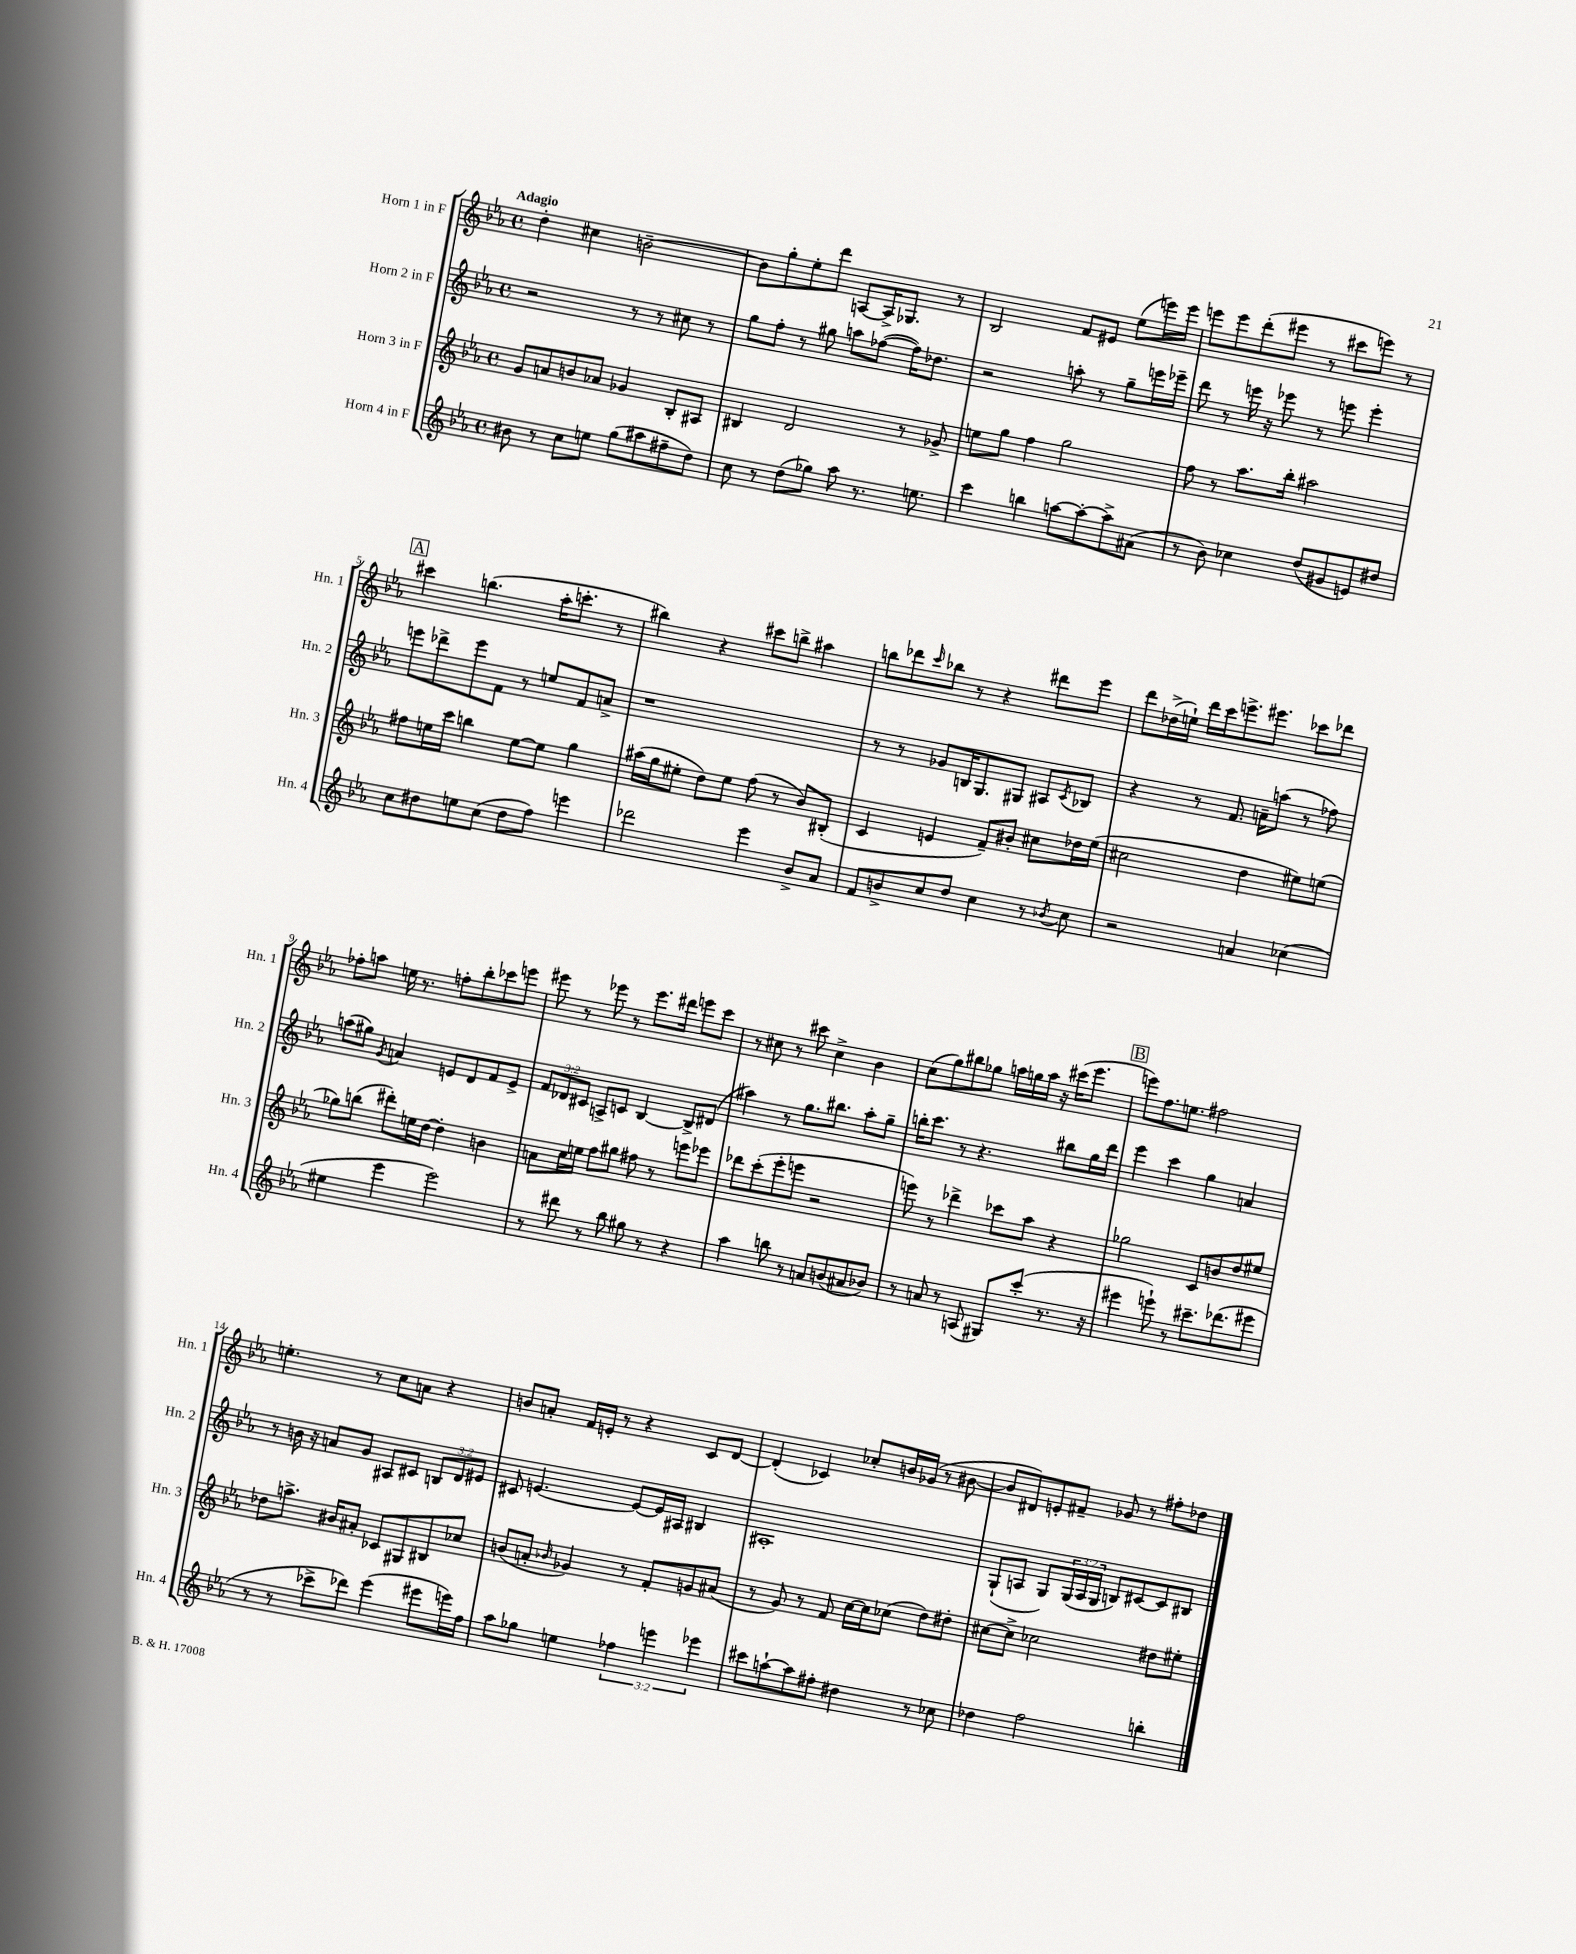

**kern	**kern	**kern	**kern
*part4	*part3	*part2	*part1
*staff4	*staff3	*staff2	*staff1
*I"Horn 4 in F	*I"Horn 3 in F	*I"Horn 2 in F	*I"Horn 1 in F
*I'Hn. 4	*I'Hn. 3	*I'Hn. 2	*I'Hn. 1
*clefG2	*clefG2	*clefG2	*clefG2
*k[b-e-a-]	*k[b-e-a-]	*k[b-e-a-]	*k[b-e-a-]
*M4/4	*M4/4	*M4/4	*M4/4
*met(c)	*met(c)	*met(c)	*met(c)
=1	=1	=1	=1
!	!	!	!LO:TX:a:B:t=Adagio
8b#X\	8g/L	2r	4dd'\
8r	8an/	.	.
8cc\L	8bn/	.	4cc#X\
8een\J	8a-X/J	.	.
(8gg\L	4g-X/	8r	[2bn~\
8aa#X\	.	8r	.
8ff#X~\	8B-'/L	8cc#X\	.
8dd\J)	8A#X/J	8r	.
=2	=2	=2	=2
8cc\	4B#X/	8gg\L	8b\L]
8r	.	8ff'\J	8gg'\
(8dd\L	2d/	8r	8ee-'\
8gg-X\J)	.	8gg#X\	8ddd\J
8aa-\	.	8aan\L	[8An/L
8.r	.	([8ff-X\J	16A^/K]
.	.	.	8.G-X/J
.	8r	16ff-\KL])	.
8.een\	.	8.dd-X\J	.
.	8g-X^/	.	8r
=3	=3	=3	=3
4ccc\	8een\L	2r	2B-/
.	8gg\J	.	.
4bbn\	4ff\	.	.
[8aan\L	2gg\	8aan'\	8f/L
8aa'\_	.	8r	8e#X/J
8aa^\]	.	8gg~\L	(8ee-\L
(8a#X\J	.	16eeen\L	16eeen\L)
.	.	16eee-X~\JJ	16eee\JJ
=4	=4	=4	=4
8r	8ff\	8ddd\	8eeen\L
8b-\)	8r	8r	8eee\
4cc-X\	8.aa-\L	16eeen\	(8ddd'\
.	.	16r	.
.	.	8eee-X\	8eee#X\J
.	16bb-'\Jk	.	.
(8dd/L	2aa#X\	8r	8r
8g#X/	.	8eeen\	8ccc#X\L
8en/)	.	4eee'\	8eeen\J)
8dd#X/J	.	.	8r
!!LO:LB:g=z
!!LO:REH:place=s1:t=A
=5	=5	=5	=5
8cc\L	8ff#X\L	8eeen\L	4ccc#X\
8dd#X\	16een\L	8ddd-X^\	.
.	16ccc\JJ	.	.
8een\	4bbn\	8eee\	(4.bbn\
(8cc\J	.	8f\J	.
8dd#\L	[8ee\L	8r	.
8ff\J)	8ee\J]	8een/L	16aa-'\KL
.	.	.	8.cccn'\J
4eeen\	4gg\	8f/	.
.	.	8an^/J	8r
=6	=6	=6	=6
2ddd-X\	(16aa#X\LL	1r	4bb#X\)
.	16gg\J	.	.
.	8ee#X'\J	.	.
.	8dd\L)	.	4r
.	8ee#\J	.	.
4eee-\	(8ff\	.	8ccc#X\L
.	8r	.	8bbn^\J
8b-^/L	8b-/L)	.	4aa#X\
8a-/J	(8B#X'/J	.	.
=7	=7	=7	=7
8f/L	4c/	8r	8bbn\L
8bn^/	.	8r	8ddd-X\
.	.	.	16qqccc/
8cc/	4en/	8g-X/L	8bb-X\J
8dd/J	.	16Bn/K	8r
.	.	8.G/	.
4cc\	8f~/L)	.	4r
.	8b#X'/J	8G#X/J	.
8r	8cc#X\L	8A#X/L	8ddd#X\L
8qb-X/	.	8qc/	.
8cc\	16dd-X\L	8B-X/J	8eee-\J
.	(16ee-\JJ	.	.
=8	=8	=8	=8
2r	2cc#X\	4r	8ddd\L
.	.	.	(16dd-X^\L
.	.	.	16een`\JJ)
.	.	8r	16ddd\LL
.	.	.	16ccc\J
.	.	8.f/	8.eeen^\
4an/	4dd\	.	.
.	.	16an~\KL	8.eee#X\J
.	.	(8aan\J	.
(4cc-X\	8ee#X\L)	8r	8ccc-X\L
.	(8een\J	8ff-X\)	8ddd-X\J
!!LO:LB:g=z
=9	=9	=9	=9
4ee#X\	8gg-X\L)	(8aan\L	8ff-X'\L
.	(8bbn\J	8gg#X\J)	8aan\J
.	.	8qg/	.
4eee-\	8ddd#X'\L)	4an/	16een\
.	.	.	8.r
.	16een\L	.	.
.	[16dd\JJ	.	.
2eee-\)	4dd'\]	8en/L	8ffn'\L
.	.	8d/	8bb-'\
.	4bn\	8f/	8ccc-X\
.	.	8e^/J	8eeen\J
=10	=10	=10	=10
8r	8an\L	12f/L	8eee#X\
.	.	12d-X/	.
8ddd#X\	16cc\L	.	8r
.	.	12c#X/J	.
.	16een\JJ	.	.
8r	8ff\L	8An^/L	8eee-X\
8bb-\	8gg#X\J	8cn/J	8r
8gg#X\	8ff#X\	[4B-/	8.eee-\L
8r	8r	.	.
.	.	.	16ddd#X\Jk
4r	8eeen\L	8B-^/L]	8eeen\L
.	8eee-X\J	(8d#X/J	8ccc\J
=11	=11	=11	=11
4aa-\	8ddd-X\L	4aa#X\)	8r
.	(8ccc'\	.	8cc#X\
8bbn\	8eee-'\	8r	8r
8r	8eeen\J	8.gg\L	8ccc#X\
8an/L	2r	.	4cc#^\
.	.	8.bb#X\J	.
(8bn/	.	.	.
8a#X/	.	8aa#'\L	4b-\
8b-X/J)	.	8gg~\J	.
=12	=12	=12	=12
8r	8eeen\)	16bbn'\KL	(8cc\L
.	.	8.ccc\J	.
8an/	8r	.	8gg\)
8r	4ddd-X^\	8r	8bb#X\
(8An/	.	4.r	8gg-X\J
8G#X/L)	8ccc-X\L	.	16aan\LL
.	.	.	16ggn\
(8ccc'/J	8aa-\J	.	16aa\JJ
.	.	.	16r
8.r	4r	8bb#X\L	(16ccc#X\KL
.	.	.	8.eee-\J
.	.	16gg\L	.
16r	.	16ddd\JJ	.
!!LO:REH:place=s1:t=B
=13	=13	=13	=13
4eee#X\	2gg-X\	4eee-\	8eeen\L)
.	.	.	8.ff\
8eeen`\)	.	4ccc\	.
.	.	.	8.een\J
8r	.	.	.
8.ccc#X~\L	8c/L	4gg\	2ff#X\
.	8bn/	.	.
(8.ddd-X\	.	.	.
.	8dd/	4an/	.
8eee#X\J	8ee#X/J	.	.
!!LO:LB:g=z
=14	=14	=14	=14
8r	8dd-X\L	8r	4.een'\
8r	8.aan^\J	16bn\	.
.	.	16r	.
8ccc-X^\L	.	8an/L	.
.	16b#X/KL	.	.
8ddd-X\J)	8a#X'/J	8g/J	8r
(4eee-\	8c-X/L	8A#X/L	8cc\L
.	8G#X/	8c#X/J	8an\J
8eee#X\L	8B#X/	12Bn/L	4r
.	.	12d/	.
16eeen\L)	8cc-X/J	.	.
.	.	12e#X/J	.
16ff\JJ	.	.	.
=15	=15	=15	=15
8aa-\L	(8bn/L	8c#X/	8bn/L
8gg-X\J	8an'/J	[4.en/	8an'/J
.	16qqb-X/	.	.
4een\	4g-X/)	.	16f/LL
.	.	.	16en'/JJ
.	.	.	8r
6ff-X\	8r	8e/L_	4r
.	8f'/L	16e/L]	.
6eeen\	.	.	.
.	.	16A#X/JJ	.
.	8gn/	4B#X/	8c/L
6eee-X\	.	.	.
.	(8a#X/J	.	[8d/J
=16	=16	=16	=16
8ccc#X\L	8r	1A#X'	(4d'/]
[8aan`\	8g/)	.	.
8aa\]	8r	.	4c-X/)
8ff#X'\J	8f/	.	.
4dd#X\	[16cc\LL	.	8cc-X'/L
.	16cc\J]	.	.
.	(8cc-X\J	.	16bn/L
.	.	.	(16g-X/JJ
8r	8dd\L)	.	8r
8cc-X\	8dd#X'\J	.	[8b#X\
=17	=17	=17	=17
4dd-X\	[8cc#X\L	(8G`/L	8b#/L]
.	8cc#^\J]	8An/J	8d#X/)
2ff\	2cc-X\	8G/L)	8en'/
.	.	(24G/L	8f#X~/J
.	.	24A/	.
.	.	24G/JJ	.
.	.	8Bn/L)	8g-X/
.	.	[8c#X/	8r
4bbn'\	8dd#X\L	8c#/]	8ff#X'\L
.	8ee#X'\J	8B#X/J	8dd-X\J
==	==	==	==
*-	*-	*-	*-
